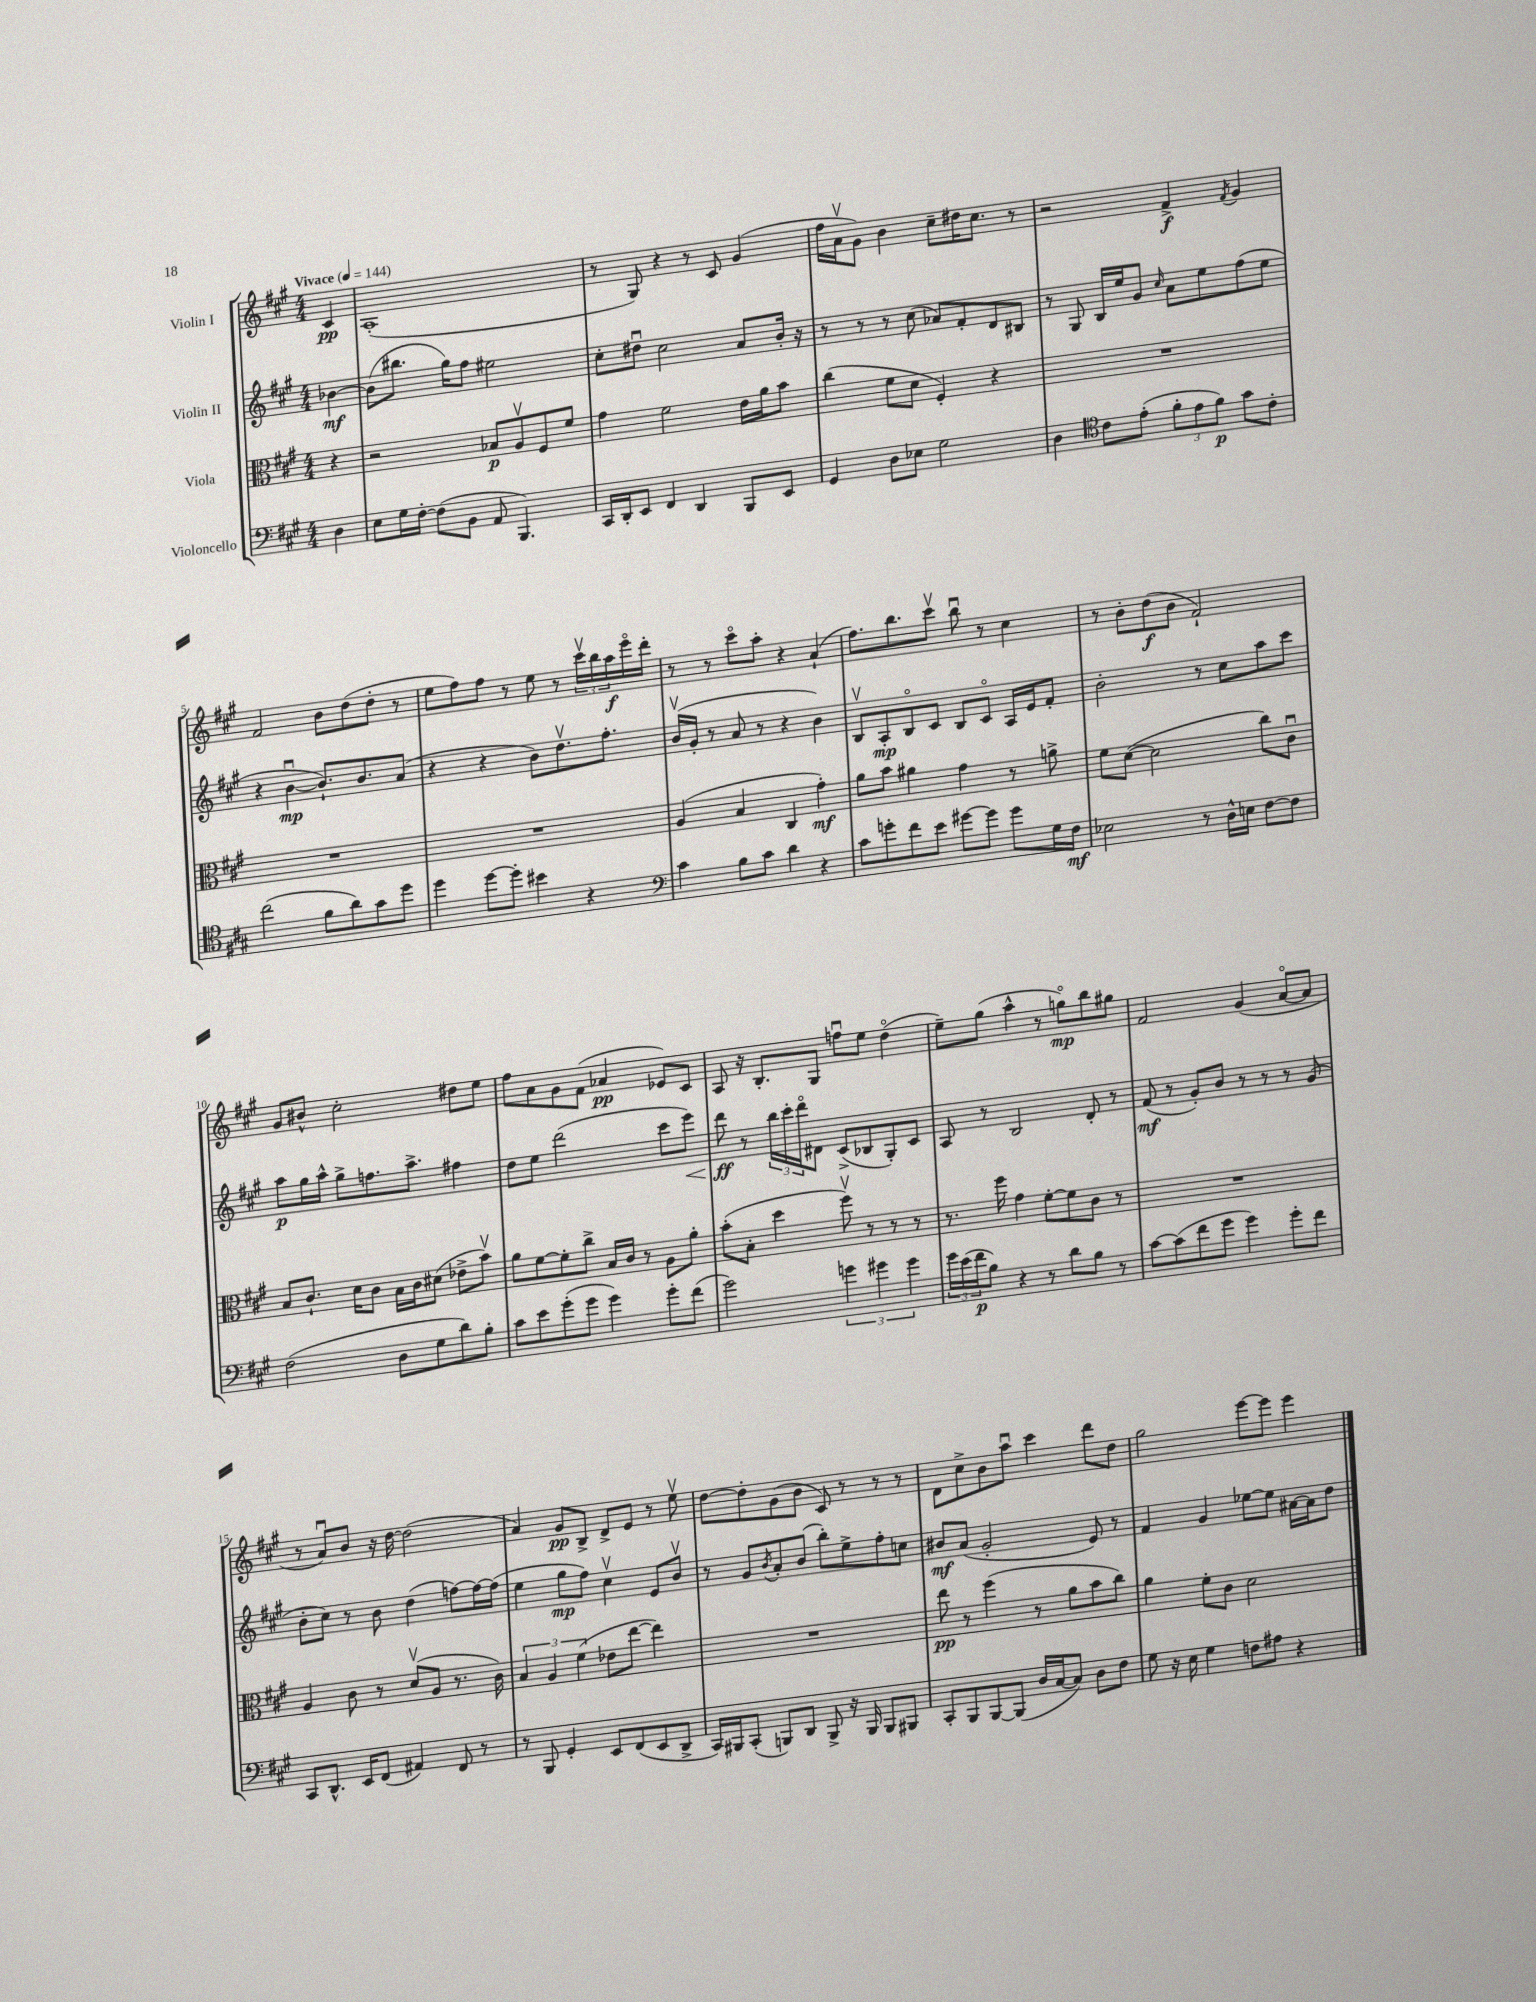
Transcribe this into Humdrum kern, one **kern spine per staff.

**kern	**dynam	**kern	**dynam	**kern	**dynam	**kern	**dynam
*part4	*part4	*part3	*part3	*part2	*part2	*part1	*part1
*staff4	*staff4	*staff3	*staff3	*staff2	*staff2	*staff1	*staff1
*I"Violoncello	*	*I"Viola	*	*I"Violin II	*	*I"Violin I	*
*clefF4	*	*clefC3	*	*clefG2	*	*clefG2	*
*k[f#c#g#]	*	*k[f#c#g#]	*	*k[f#c#g#]	*	*k[f#c#g#]	*
*M4/4	*	*M4/4	*	*M4/4	*	*M4/4	*
*MM144	*	*MM144	*	*MM144	*	*MM144	*
=	=	=	=	=	=	=	=
!	!	!	!	!	!	!LO:TX:a:B:t=Vivace	!
4D\	.	4r	.	[4b-X\	mf	4c#/	pp
=1	=1	=1	=1	=1	=1	=1	=1
8E\L	.	2r	.	(8b-\L]	.	(1A'	.
16G#\L	.	.	.	8.bb#X\J	.	.	.
[16F#'\JJ	.	.	.	.	.	.	.
(8F#\L]	.	.	.	.	.	.	.
.	.	.	.	16gg#\KL)	.	.	.
8BB\J	.	.	.	8ff#\J	.	.	.
8AA/	.	8B-X/L	p	2ee#X\	.	.	.
4.BBB/)	.	8Av/	.	.	.	.	.
.	.	8F#/	.	.	.	.	.
.	.	8f#/J	.	.	.	.	.
=2	=2	=2	=2	=2	=2	=2	=2
16CC#/LL	.	4g#\	.	8cc#'\L	.	8r	.
16DD'/J	.	.	.	.	.	.	.
8EE/J	.	.	.	8dd#Xu\J	.	8G#/)	.
4FF#/	.	2f#\	.	2cc#\	.	4r	.
4DD/	.	.	.	.	.	8r	.
.	.	.	.	.	.	8c#/	.
8BBB/L	.	16e\LL	.	8a/L	.	(4g#/	.
.	.	16a\J	.	.	.	.	.
8EE/J	.	8b\J	.	16b'/Jk	.	.	.
.	.	.	.	16r	.	.	.
=3	=3	=3	=3	=3	=3	=3	=3
4GG#/	.	(4cc#\	.	8r	.	16ff#\LL	.
.	.	.	.	.	.	16av\J	.
.	.	.	.	8r	.	8g#\J)	.
8D\L	.	8f#\L	.	8r	.	4b\	.
8E-X\J	.	8d\J	.	(8cc#\	.	.	.
2G#\	.	4F#'/)	.	8a-X/L)	.	8cc#~\L	.
.	.	.	.	8f#'/	.	16dd#X\K	.
.	.	.	.	.	.	8.cc#\J	.
.	.	4r	.	8d/	.	.	.
.	.	.	.	8B#X/J	.	8r	.
=4	=4	=4	=4	=4	=4	=4	=4
4D\	.	1r	.	8r	.	2r	.
.	.	.	.	8G#/	.	.	.
*clefC4	*	*	*	*	*	*	*
8c#\L	.	.	.	16B/LL	.	.	.
.	.	.	.	16ee/J	.	.	.
(8e'\J	.	.	.	8g#/J	.	.	.
.	.	.	.	16qqcc#/	.	.	.
12f#'\L	.	.	.	8a\L	.	4f#^/	f
12e\	.	.	.	.	.	.	.
.	.	.	.	8ee\	.	.	.
12f#\J)	p	.	.	.	.	.	.
.	.	.	.	.	.	8qf#/	.
8g#\L	.	.	.	(8ff#\	.	4g#/	.
8c#'\J	.	.	.	8ee\J	.	.	.
!!LO:LB:g=z
=5	=5	=5	=5	=5	=5	=5	=5
(2cc#\	.	1r	.	4r	.	2f#/	.
.	.	.	.	[4bu\	mp	.	.
8f#\L	.	.	.	8.b`/L])	.	8b\L	.
8a\)	.	.	.	.	.	(8dd\	.
.	.	.	.	8.b/	.	.	.
8g#\	.	.	.	.	.	8dd'\J	.
8dd\J	.	.	.	(8a/J	.	8r	.
=6	=6	=6	=6	=6	=6	=6	=6
4dd\	.	1r	.	4r	.	8ee\L	.
.	.	.	.	.	.	8ff#\)	.
[8dd\L	.	.	.	4r	.	8ff#\J	.
8dd'\J]	.	.	.	.	.	8r	.
4b#X\	.	.	.	8b\L)	.	8ee\	.
.	.	.	.	8.ddv\	.	8r	.
4r	.	.	.	.	.	24ccc#v\LL	.
.	.	.	.	.	.	24bb\	.
.	.	.	.	8.ff#'\J	.	.	.
.	.	.	.	.	.	24aa\	f
.	.	.	.	.	.	16eee\	.
.	.	.	.	.	.	16ddd'\JJ	.
=7	=7	=7	=7	=7	=7	=7	=7
*clefF4	*	*	*	*	*	*	*
4c#\	.	(4A/	.	(16bv/LL	.	8r	.
.	.	.	.	16g#'/JJ	.	.	.
.	.	.	.	8r	.	8r	.
8B\L	.	4B/	.	8a/	.	8ccc#\L	.
8c#\J	.	.	.	8r	.	8aa'\J	.
4d\	.	4C#/	.	4r	.	4r	.
4r	.	4g#'\)	mf	4b\)	.	(4a`/	.
=8	=8	=8	=8	=8	=8	=8	=8
8c#\L	.	8a\L	.	8Bv/L	.	8.ff#\L)	.
8gn'\	.	8b\J	.	8A'/	mp	.	.
.	.	.	.	.	.	8.bb\	.
8f#\	.	4a#X\	.	8B/	.	.	.
8e\J	.	.	.	8c#/J	.	8ccc#v\J	.
[8g#X\L	.	4g#\	.	8B/L	.	8bbu\	.
8g#\J]	.	.	.	8c#/J	.	8r	.
8g#\L	.	8r	.	16A/LL	.	4cc#\	.
.	.	.	.	16e/J	.	.	.
16G#\L	.	8an^\	.	8f#'/J	.	.	.
16F#\JJ	mf	.	.	.	.	.	.
=9	=9	=9	=9	=9	=9	=9	=9
2E-X\	.	8f#\L	.	2b'\	.	8r	.
.	.	([8d\J	.	.	.	8b'\L	.
.	.	2d\]	.	.	.	(8dd\	f
.	.	.	.	.	.	8b\J	.
8r	.	.	.	8r	.	2f#`/)	.
16D^^\LL	.	.	.	8cc#\L	.	.	.
16En\JJ	.	.	.	.	.	.	.
[8F#\L	.	8cc#\L)	.	8aa\	.	.	.
8F#\J]	.	8c#u\J	.	8ccc#\J	.	.	.
!!LO:LB:g=z
=10	=10	=10	=10	=10	=10	=10	=10
(2F#\	.	8B/L	.	8aa\L	p	8g#/L	.
.	.	8.c#`/J	.	16gg#\L	.	8b#X^^/J	.
.	.	.	.	16aa^^\JJ	.	.	.
.	.	.	.	8gg#^\L	.	2cc#'\	.
.	.	16d\KL	.	.	.	.	.
.	.	8c#\J	.	8.ffn\	.	.	.
8D\L	.	16B\LL	.	.	.	.	.
.	.	16c#\J	.	8.aa^\J	.	.	.
8G#\	.	(8d#X\J	.	.	.	.	.
8d\)	.	8e-X^\L	.	4ff#X\	.	8dd#X\L	.
8B'\J	.	8bv\J)	.	.	.	8ee\J	.
=11	=11	=11	=11	=11	=11	=11	=11
8c#\L	.	8a\L	.	8dd\L	.	8ff#\L	.
8e\	.	[8f#\	.	8ee\J	.	8a\	.
(8g#'\	.	8f#'\]	.	(2ddd\	.	8g#\	.
8g#\J	.	8cc#^\J	.	.	.	(8f#\J	.
4g#\)	.	16B/LL	.	.	.	4a-X/	pp
.	.	16c#/JJ	.	.	.	.	.
.	.	8r	.	.	.	.	.
8g#'\L	.	8A\L	.	8ccc#\L	.	8e-X/L)	.
!	!	!	!	!	!LO:HP:b	!	!
(8f#\J	.	8a'\J	.	8eee\J)	<	8c#/J	.
=12	=12	=12	=12	=12	=12	=12	=12
2g#\)	.	(8b'\L	.	8ddd\	ff	8A/	.
.	.	8B'\J	.	8r	[	16r	.
.	.	.	.	.	.	8.B'/L	.
.	.	4dd\	.	24bb\LL	.	.	.
.	.	.	.	24ccc#'\	.	.	.
.	.	.	.	24ddd\J	.	.	.
.	.	.	.	8d#X\J	.	8G#/J	.
6gn\	.	8ff#v\)	.	(8c#^/L	.	8ffnu\L	.
.	.	8r	.	8B-X/	.	8ee\J	.
6g#X\	.	.	.	.	.	.	.
.	.	8r	.	8G#'/)	.	(4dd\	.
6g#\	.	.	.	.	.	.	.
.	.	8r	.	8c#/J	.	.	.
=13	=13	=13	=13	=13	=13	=13	=13
24g#\LL	.	8.r	.	8A/	.	8ee~\L)	.
(24e\	.	.	.	.	.	.	.
24f#\J	p	.	.	.	.	.	.
8B\J)	.	.	.	8r	.	(8gg#\J	.
.	.	16ff#\	.	.	.	.	.
4r	.	4g#\	.	2B/	.	4aa^^\	.
8r	.	[8f#'\L	.	.	.	8r	.
8d\L	.	8f#\]	.	.	.	8ggn\L)	mp
8B\J	.	8c#\J	.	8d'/	.	8bb\	.
8r	.	8r	.	8r	.	8gg#X\J	.
=14	=14	=14	=14	=14	=14	=14	=14
[8c#\L	.	1r	.	(8f#/	mf	2f#/	.
(8c#\]	.	.	.	8r	.	.	.
8f#\	.	.	.	8g#'/L)	.	.	.
8g#\J	.	.	.	8b/J	.	.	.
4g#\)	.	.	.	8r	.	(4g#/	.
.	.	.	.	8r	.	.	.
8g#'\L	.	.	.	8r	.	[8a/L	.
8f#\J	.	.	.	(8g#/	.	8a/J]	.
!!LO:LB:g=z
=15	=15	=15	=15	=15	=15	=15	=15
8CC#/L	.	4A/	.	8b'\L	.	8r	.
8.DD^^/J	.	.	.	8cc#\J)	.	8au/L)	.
.	.	8c#\	.	8r	.	8b/J	.
16EE/KL	.	.	.	.	.	.	.
(8FF#/J	.	8r	.	8b\	.	16r	.
.	.	.	.	.	.	[16dd\	.
4AA#X/)	.	(8dv/L	.	(4dd\	.	(2dd\]	.
.	.	8A/J	.	.	.	.	.
8FF#/	.	8.r	.	[8ffn\L)	.	.	.
8r	.	.	.	16ff\L_	.	.	.
.	.	16c#\)	.	(16ff\JJ]	.	.	.
=16	=16	=16	=16	=16	=16	=16	=16
8r	.	6B/	.	4ee\	.	4a/)	.
8BBB/	.	.	.	.	.	.	.
.	.	6A/	.	.	.	.	.
4GG#'/	.	.	.	8gg#\L	mp	8g#/L	pp
.	.	(6f#\	.	.	.	.	.
.	.	.	.	8ff#\J)	.	8B^/J	.
8EE/L	.	8e-X\L	.	4cc#v\	.	8d^/L	.
(8FF#/	.	[8ee\J	.	.	.	8e/J	.
8EE/	.	4ee\])	.	8e/L	.	8r	.
8DD^/J	.	.	.	8bv/J	.	8eev\	.
=17	=17	=17	=17	=17	=17	=17	=17
16CC#/LL)	.	1r	.	8r	.	[8dd\L	.
16BBB#X/J	.	.	.	.	.	.	.
(8CC#'/J	.	.	.	8g#/L	.	8dd'\]	.
.	.	.	.	8qb/	.	.	.
8BBBn/L)	.	.	.	8a'/	.	(8g#\	.
8DD/J	.	.	.	(8b/J	.	8b\J	.
8BBB^/	.	.	.	8bb'\L)	.	8c#/)	.
16r	.	.	.	8ee^\	.	8r	.
16BBB/	.	.	.	.	.	.	.
8BBB/L	.	.	.	8ff#'\	.	8r	.
8BBB#X/J	.	.	.	8ccn\J	.	8r	.
=18	=18	=18	=18	=18	=18	=18	=18
8CC#'/L	.	8ee\	pp	8b#X/L	mf	8d\L	.
8BBB/	.	8r	.	(8a/J	.	8cc#^\	.
[8BBB/	.	(4ff#\	.	2g#'/	.	8b\	.
(8BBB/J]	.	.	.	.	.	8aau\J	.
16D/LL	.	8r	.	.	.	4ccc#\	.
[16C#/J	.	.	.	.	.	.	.
8C#/J])	.	8a\L	.	.	.	.	.
8D\L	.	8b\	.	8e/)	.	8ddd\L	.
8F#\J	.	8cc#\J)	.	8r	.	8dd\J	.
=19	=19	=19	=19	=19	=19	=19	=19
8G#\	.	4a\	.	4f#/	.	2gg#\	.
16r	.	.	.	.	.	.	.
16E\	.	.	.	.	.	.	.
4G#\	.	8f#'\L	.	4g#/	.	.	.
.	.	8c#\J	.	.	.	.	.
8Fn\L	.	2d\	.	[8ee-X\L	.	[8eee\L	.
8A#X\J	.	.	.	8ee-\J]	.	8eee\J]	.
4r	.	.	.	[16a#X\LL	.	4eee\	.
.	.	.	.	16a#\J]	.	.	.
.	.	.	.	8dd\J	.	.	.
==	==	==	==	==	==	==	==
*-	*-	*-	*-	*-	*-	*-	*-
